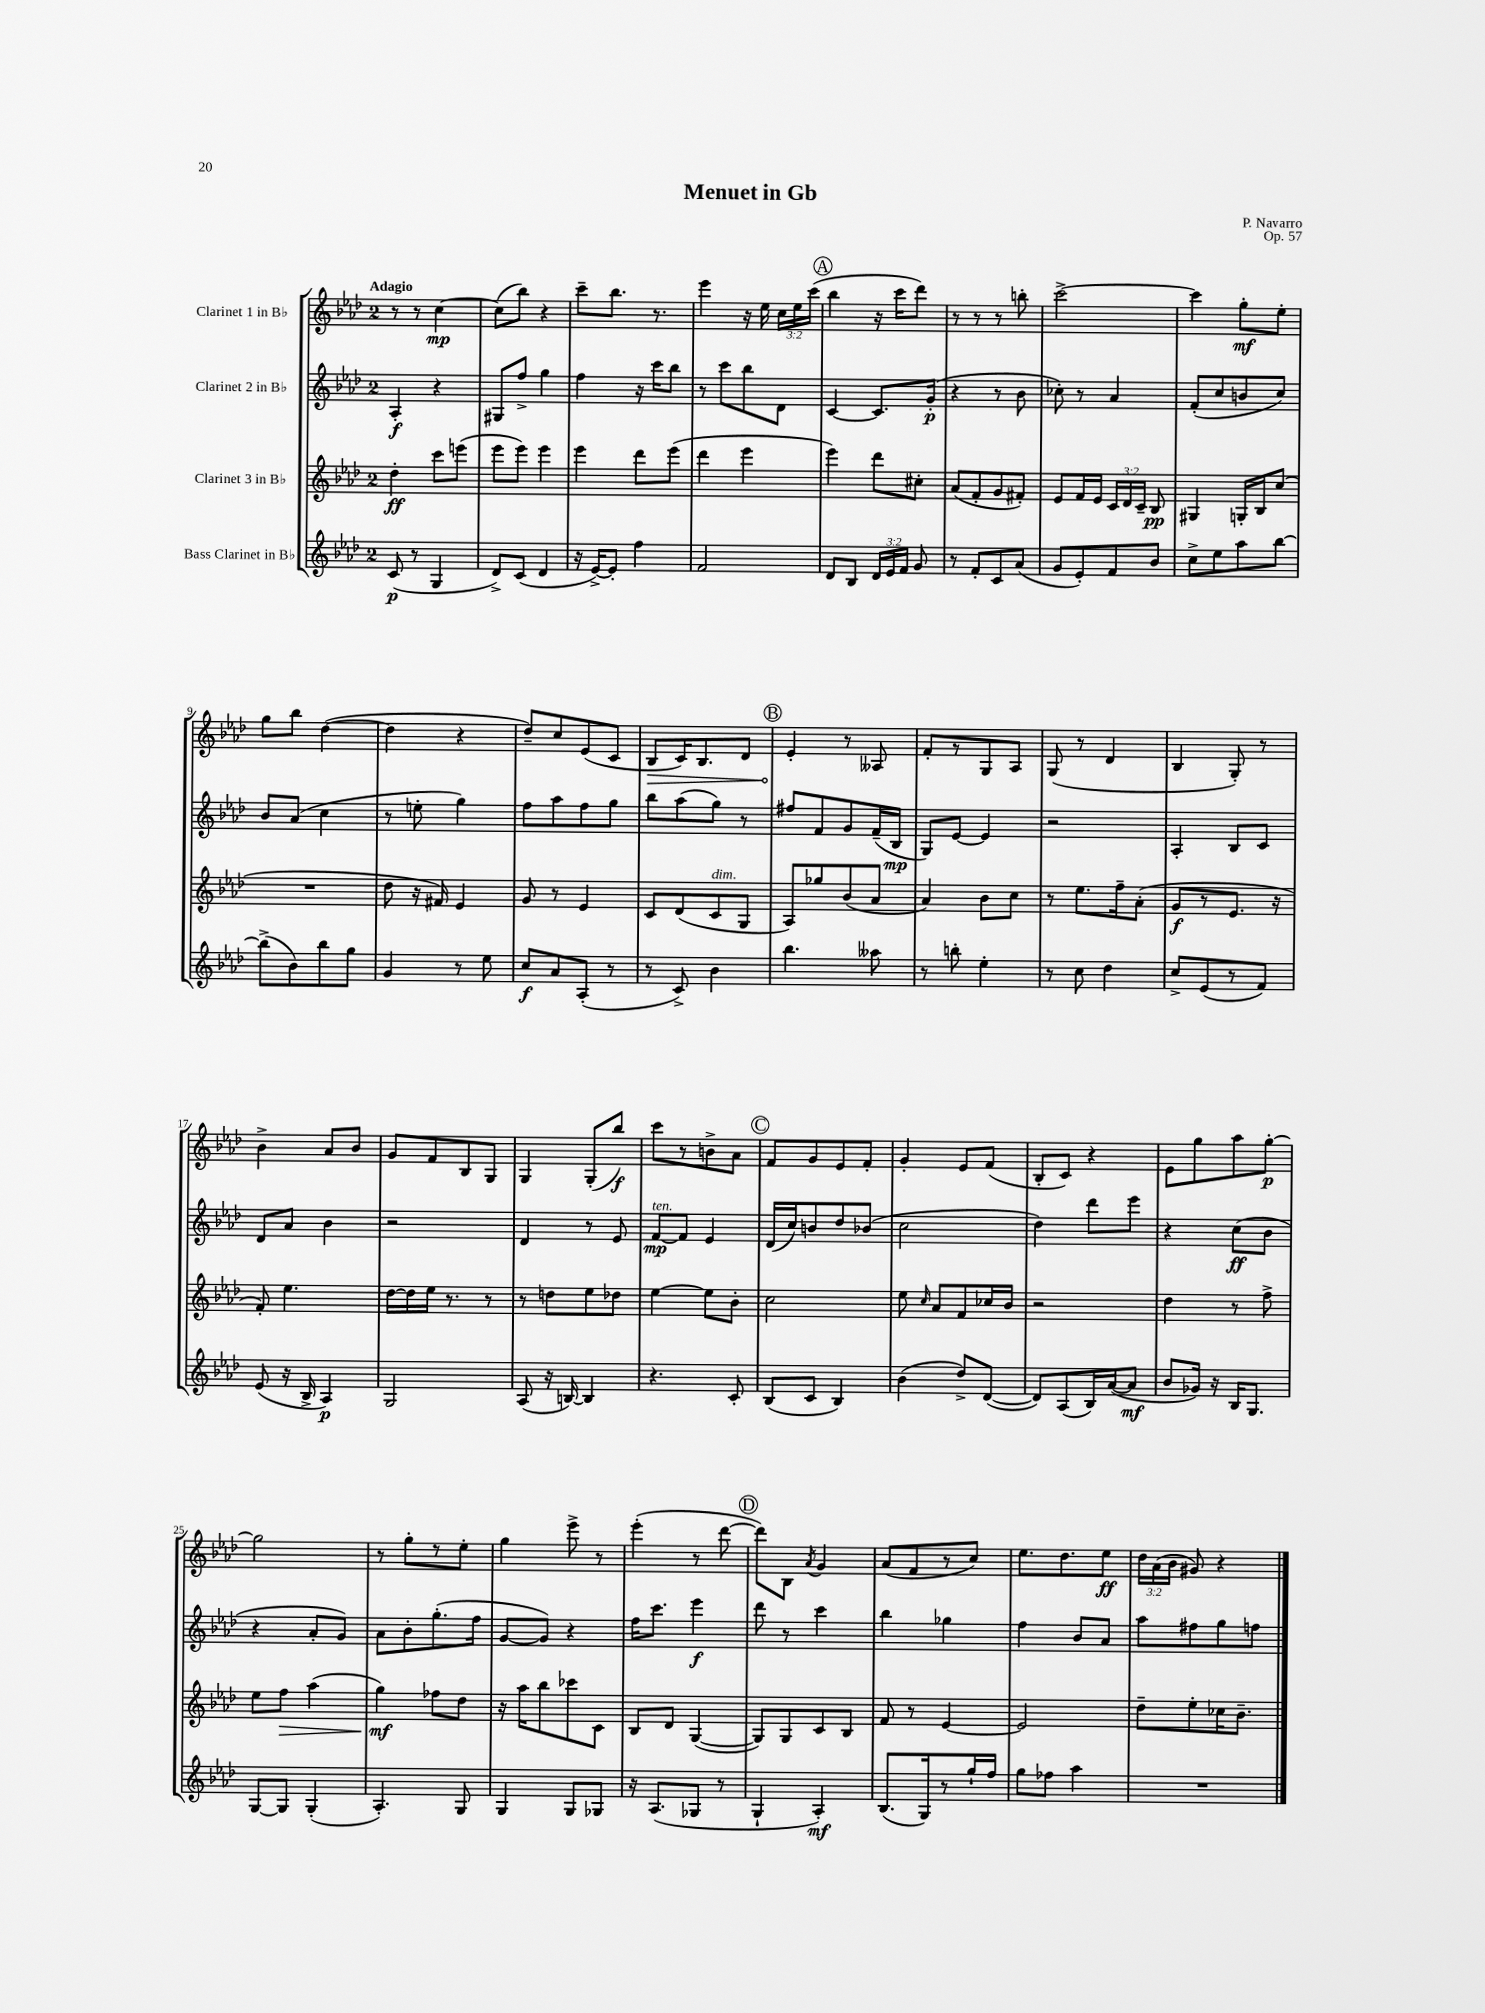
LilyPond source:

\header { title = "Menuet in Gb" composer = "P. Navarro" opus = "Op. 57" }
<<
\new StaffGroup <<
\new Staff = "s0" \with { instrumentName = "Clarinet 1 in Bb" } {
    \clef treble \key aes \major \once \override Staff.TimeSignature.style = #'single-digit \time 2/4 \override Staff.TupletNumber.text = #tuplet-number::calc-fraction-text \tempo "Adagio"
    \autoBeamOff r8 r8 c''4~\mp |
    c''8[( bes''8]) r4 |
    c'''8[-- bes''8.] r8. |
    ees'''4 r16 ees''16 \tuplet 3/2 { c''16[ ees''16 c'''16]( } |
    \mark \markup { \circle "A" } bes''4 r16 c'''16[ des'''8]) |
    r8 r8 r8 b''8-. |
    c'''2~-> |
    c'''4 g''8[-.\mf ees''8]-. |
    g''8[ bes''8] des''4~( |
    des''4 r4 |
    des''8[--) c''8 ees'8( c'8] |
    \once \override Hairpin.circled-tip = ##t bes8[\> c'16) bes8. des'8] |
    \mark \markup { \circle "B" } ees'4-.\! r8 aeses8 |
    f'8[-. r8 g8 aes8] |
    g8( r8 des'4 |
    bes4 g8-.) r8 |
    bes'4-> aes'8[ bes'8] |
    g'8[ f'8 bes8 g8] |
    g4 g8[-.( bes''8]\f) |
    c'''8[ r8 b'8-> aes'8] |
    \mark \markup { \circle "C" } f'8[ g'8 ees'8 f'8]-. |
    g'4-. ees'8[ f'8]( |
    bes8[-. c'8]) r4 |
    ees'8[ g''8 aes''8 g''8]~-.\p |
    g''2 |
    r8 g''8[-. r8 ees''8]-. |
    g''4 ees'''8-> r8 |
    ees'''4-.( r8 des'''8~ |
    \mark \markup { \circle "D" } des'''8[) bes8] \acciaccatura { aes'8 } g'4 |
    aes'8[( f'8 r8 c''8]) |
    ees''8.[ des''8. ees''8]\ff |
    \tuplet 3/2 { des''16[ aes'16( bes'16] } gis'8) r4 \bar "|." |
}
\new Staff = "s1" \with { instrumentName = "Clarinet 2 in Bb" } {
    \clef treble \key aes \major \once \override Staff.TimeSignature.style = #'single-digit \time 2/4
    \autoBeamOff aes4-.\f r4 |
    gis8[ f''8]-> g''4 |
    f''4 r16 c'''16[ bes''8] |
    r8 c'''8[ bes''8 des'8] |
    \mark \markup { \circle "A" } c'4~ c'8.[ g'16]-.\p( |
    r4 r8 bes'8 |
    ces''8-.) r8 aes'4 |
    f'8[-.( c''8 b'8 c''8]) |
    bes'8[ aes'8]( c''4 |
    r8 e''8-. g''4) |
    f''8[ aes''8 f''8 g''8] |
    bes''8[ aes''8( g''8]) r8 |
    \mark \markup { \circle "B" } fis''8[ f'8 g'8 f'16--( bes16]\mp |
    g8[) ees'8]~ ees'4 |
    r2 |
    aes4-. bes8[ c'8] |
    des'8[ aes'8] bes'4 |
    r2 |
    des'4 r8 ees'8 |
    f'8[~\mp^\markup { \italic "ten." } f'8] ees'4 |
    \mark \markup { \circle "C" } des'16[( c''16) b'8 des''8 bes'8]( |
    c''2 |
    des''4) des'''8[ ees'''8] |
    r4 c''8[\ff( bes'8] |
    r4 aes'8[-. g'8]) |
    aes'8[ bes'8-. g''8.-.( f''16] |
    g'8[~ g'8]) r4 |
    f''16[ c'''8.] ees'''4\f |
    \mark \markup { \circle "D" } des'''8 r8 c'''4 |
    bes''4 ges''4 |
    f''4 bes'8[ aes'8] |
    aes''8[ fis''8 g''8 f''8] \bar "|." |
}
\new Staff = "s2" \with { instrumentName = "Clarinet 3 in Bb" } {
    \clef treble \key aes \major \once \override Staff.TimeSignature.style = #'single-digit \time 2/4 \override Staff.TupletNumber.text = #tuplet-number::calc-fraction-text
    \autoBeamOff des''4-.\ff c'''8[ e'''8]( |
    ees'''8[ ees'''8]) ees'''4 |
    ees'''4 des'''8[ ees'''8]( |
    des'''4 ees'''4 |
    \mark \markup { \circle "A" } ees'''4) des'''8[ cis''8]-. |
    aes'8[( f'8-. g'8 fis'8]-.) |
    ees'8[ f'16 ees'16] \tuplet 3/2 { c'16[ des'16 c'16]-- } bes8\pp |
    gis4 g16[-. bes16 c''8]( |
    R2 |
    des''8 r16 fis'16) ees'4 |
    g'8 r8 ees'4 |
    c'8[ des'8( c'8^\markup { \italic "dim." } g8] |
    \mark \markup { \circle "B" } aes8[) ges''8 bes'8( aes'8] |
    aes'4) bes'8[ c''8] |
    r8 ees''8.[ f''16-- aes'8]-.( |
    g'8[\f r8 ees'8.] r16 |
    f'8-.) ees''4. |
    des''16[~ des''16 ees''16] r8. r8 |
    r8 d''8[ ees''8 des''8] |
    ees''4~ ees''8[ bes'8]-. |
    \mark \markup { \circle "C" } c''2 |
    ees''8 \grace { c''16 } aes'8[ f'8 ces''16 bes'16] |
    r2 |
    des''4 r8 f''8-> |
    ees''8[ f''8]\> aes''4( |
    g''4\mf\!) fes''8[ des''8] |
    r16 aes''16[ bes''8 ces'''8 c'8] |
    bes8[ des'8] g4~( |
    \mark \markup { \circle "D" } g8[) g8 c'8 bes8] |
    f'8 r8 ees'4~ |
    ees'2 |
    des''8[-- ees''8-. ces''16 bes'8.]-- \bar "|." |
}
\new Staff = "s3" \with { instrumentName = "Bass Clarinet in Bb" } {
    \clef treble \key aes \major \once \override Staff.TimeSignature.style = #'single-digit \time 2/4 \override Staff.TupletNumber.text = #tuplet-number::calc-fraction-text
    \autoBeamOff c'8\p( r8 g4 |
    des'8[->) c'8]( des'4 |
    r16 ees'16[~->) ees'8]-. f''4 |
    f'2 |
    \mark \markup { \circle "A" } des'8[ bes8] \tuplet 3/2 { des'16[ ees'16 f'16] } g'8 |
    r8 f'8[-. c'8 aes'8]( |
    g'8[ ees'8-.) f'8 bes'8] |
    c''8[-> ees''8 aes''8 bes''8]~ |
    bes''8[->( bes'8) bes''8 g''8] |
    g'4 r8 ees''8 |
    c''8[\f aes'8 aes8]-.( r8 |
    r8 c'8->) bes'4 |
    \mark \markup { \circle "B" } bes''4. aeses''8 |
    r8 b''8-. ees''4-. |
    r8 c''8 des''4 |
    c''8[-> ees'8( r8 f'8]) |
    ees'8( r16 bes16-> aes4\p) |
    g2 |
    aes8( r16 b16~) b4 |
    r4. c'8-. |
    \mark \markup { \circle "C" } bes8[( c'8] bes4) |
    bes'4( des''8[->) des'8]~( |
    des'8[) aes8( bes16) aes'16~( aes'8]\mf |
    bes'8[ ges'16]) r16 bes16[ g8.] |
    g8[~ g8] g4-.( |
    aes4.-.) g8 |
    g4 g8[ ges8] |
    r16 aes8.[( ges8] r8 |
    \mark \markup { \circle "D" } g4-! aes4-.\mf) |
    bes8.[( g16) r8 g''16-! f''16] |
    g''8[ fes''8] aes''4 |
    R2 \bar "|." |
}
>>
>>
